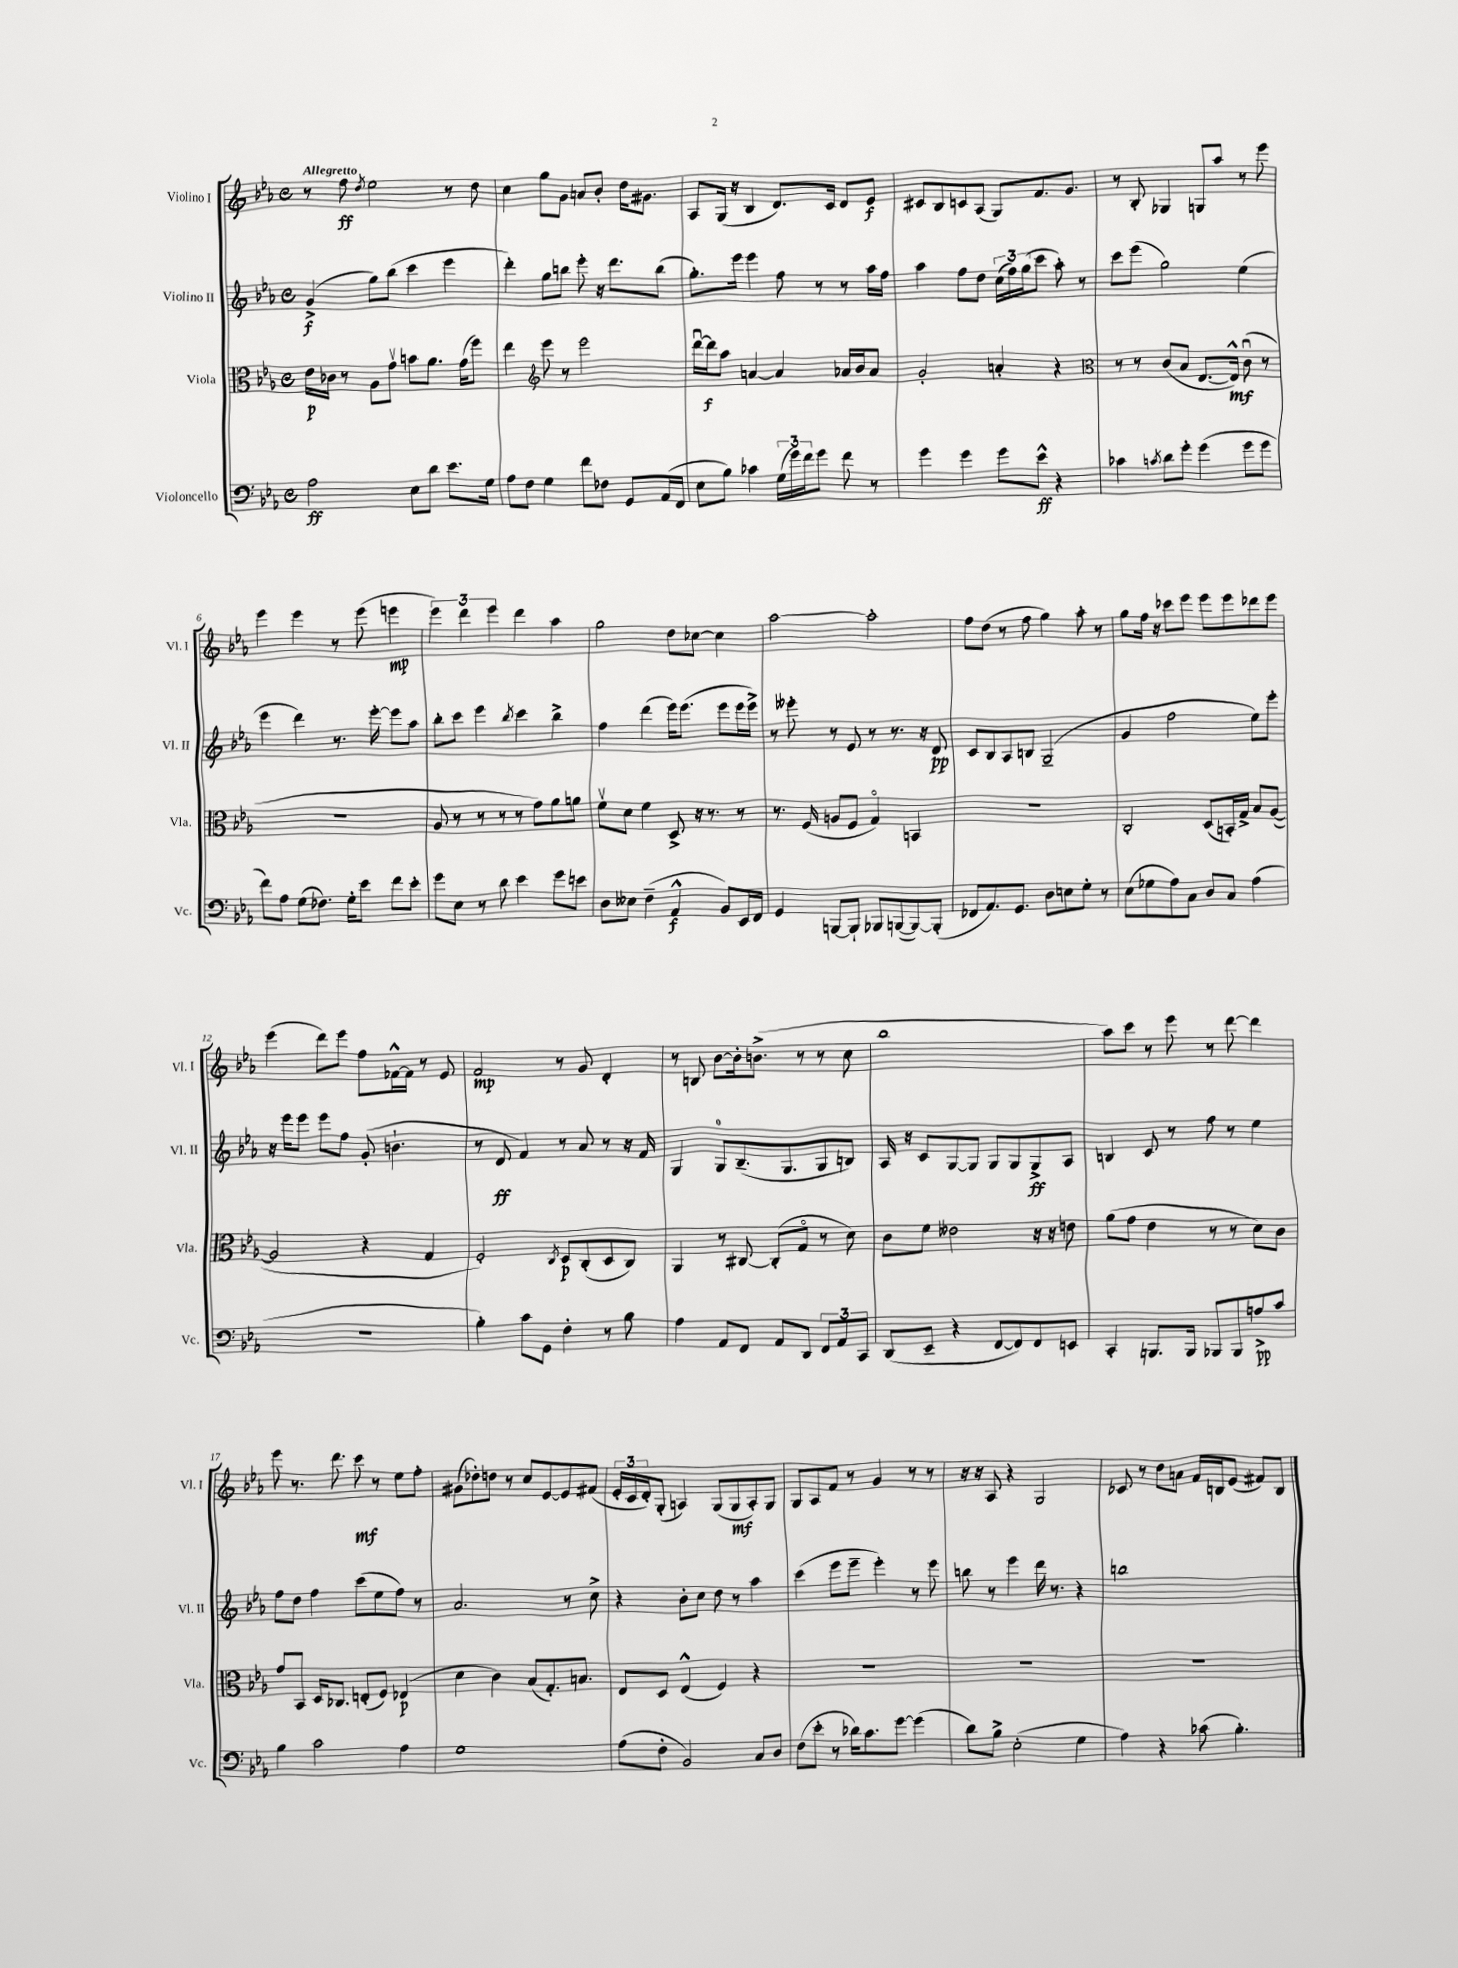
<<
\new StaffGroup <<
\new Staff = "s0" \with { instrumentName = "Violino I" shortInstrumentName = "Vl. I" } {
    \clef treble \key ees \major \defaultTimeSignature \time 4/4 \tempo "Allegretto"
    r8 f''8\ff \acciaccatura { d''8 } ees''2 r8 d''8 |
    c''4 g''8 g'8 a'8 bes'8-. d''16 gis'8. |
    aes8 g16( r16 bes4 d'8.) c'16 d'8 ees'8\f |
    cis'8 bes8 c'8 aes8( g8) f'8. g'8. |
    r8 bes8-. ges4 g8 aes''8 r8 ees'''8 |
    ees'''4 ees'''4 r8 ees'''8( e'''4\mp |
    \tuplet 3/2 { ees'''4) d'''4 ees'''4 } d'''4 aes''4 |
    g''2 d''8 ces''8~ ces''4 |
    aes''2~ aes''2-. |
    f''8 d''8( r8 f''8 g''4) aes''8-. r8 |
    g''8 f''16 r16 ces'''8 ees'''8 ees'''8 ees'''8 des'''8 ees'''8 |
    ees'''4( d'''8) ees'''8 f''8 fes'16~-^ fes'16 r8 ees'8 |
    f'2\mp r8 g'8 d'4-. |
    r8 b8 bes'8~ bes'16-. b'8.->( r8 r8 c''8 |
    bes''1 |
    aes''8) c'''8 r8 ees'''8 r8 d'''8~ d'''4 |
    ees'''8 r8. d'''8. c'''8\mf r8 ees''8 f''8-. |
    gis'8( des''8-.) d''8 r8 c''8 ees'8~ ees'8 fis'8( |
    \tuplet 3/2 { ees'16-. c'16 d'16-.) } g8-.( a4) g8( g8\mf a8-.) g8 |
    g8 aes8 f'8 r8 g'4 r8 r8 |
    r16 r16 aes8 r4 g2 |
    ces'8 r8 d''8 a'8 f'16 b16 ees'8( fis'8) b8 \bar "|." |
}
\new Staff = "s1" \with { instrumentName = "Violino II" shortInstrumentName = "Vl. II" } {
    \clef treble \key ees \major \defaultTimeSignature \time 4/4
    g'4->\f( g''8) bes''8( c'''4 ees'''4 |
    d'''4-.) g''8 b''8 ees'''8-. r16 d'''8. b''8( |
    g''8.-.) ees'''16 ees'''4 f''8 r8 r8 aes''16 f''16 |
    aes''4 f''8 d''8 \tuplet 3/2 { c''16( f''16) g''16( } c'''8 aes''8-.) r8 |
    c'''8 ees'''8( g''2) ees''4( |
    ees'''4 d'''4) r8. ees'''16~-. ees'''8 aes''8 |
    bes''8-. c'''8 ees'''4 \acciaccatura { bes''8 } c'''4 bes''4-> |
    f''4 d'''4( ees'''16) ees'''8.( ees'''8 ees'''16 ees'''16->) |
    r8 eeses'''8-. r8 ees'8 r8 r8. r16 d'8\pp |
    c'8 bes8 aes8 b8 g2--( |
    g'4 f''2 ees''8) ees'''8-. |
    r16 ees'''16 ees'''8 ees'''8 f''8 g'8-.( b'4.-! |
    r8 d'8\ff f'4) r8 aes'8 r8 r16 f'16 |
    g4 g8-0 bes8.--( g8. g8 b8) |
    aes16 r16 c'8 g8~ g8 g8 g8 g8->\ff aes8 |
    b4 c'8 r8 f''8 r8 ees''4 |
    f''8 d''8 f''4 c'''8( ees''8 f''8) r8 |
    aes'2. r8 c''8-> |
    r4 bes'8-. c''8 d''8 r8 aes''4 |
    c'''4( ees'''8 ees'''8-- ees'''4-.) r8 ees'''8 |
    b''8 r8 ees'''4 d'''16 r8. r4 |
    b''1 \bar "|." |
}
\new Staff = "s2" \with { instrumentName = "Viola" shortInstrumentName = "Vla." } {
    \clef alto \key ees \major \defaultTimeSignature \time 4/4
    ees'16\p ces'16 r8 aes8 g'8\upbow b'8 aes'8. g'16( f''8) |
    ees''4 \clef treble ees'''8 r8 ees'''2 |
    d'''16~\downbow d'''16\f aes''8 a'4~ a'4 aes'16 bes'16 aes'8 |
    g'2-. a'4-. r4 |
    \clef alto r8 r8 c'8( bes8 ees8.~ ees16-^\mf) c'8\downbow( r8 |
    R1 |
    aes8 r8 r8 r8 r8 g'8) aes'8 a'8 |
    f'8\upbow d'8 f'4 d8-> r16 r8. r8 |
    r8. f16( a8 f8 g4\flageolet) b,4 |
    R1 |
    c2-. d8( b,16-.) g16-> bes8 aes8~( |
    aes2 r4 g4 |
    f2-.) \acciaccatura { c8 } d8\p c8-.( d8 c8) |
    aes,4 r8 cis8~ cis8-.( g8\flageolet r8 d'8) |
    c'8 f'8 eeses'2 r16 r16 e'8 |
    aes'8( g'8 ees'4 r8 r8 d'8) c'8 |
    g'8 bes,8 d16 ces8. e8-.( f8) ees4\p( |
    d'4 c'4) bes8( g8.-.) b8. |
    ees8 d8 ees4-^( f4) r4 |
    R1 |
    R1 |
    R1 \bar "|." |
}
\new Staff = "s3" \with { instrumentName = "Violoncello" shortInstrumentName = "Vc." } {
    \clef bass \key ees \major \defaultTimeSignature \time 4/4
    aes2\ff ees8 d'8 ees'8. g16 |
    aes8 f8 g4 f'8 fes8 g,8 aes,16( f,16 |
    ees8 bes8) ces'4 \tuplet 3/2 { g16( g'16) f'16 } g'8 f'8 r8 |
    g'4 g'4 g'8 ees'8-^\ff r4 |
    ces'4 \acciaccatura { c'8 } d'8 g'8-. g'4( g'8 g'8 |
    f'8) aes8 g8( fes8.) g16-. ees'8 f'8 ees'8-. |
    g'8 ees8 r8 d'8 ees'4 g'8 e'8 |
    d8 eeses8 f4--( aes,4-^\f bes,8) ees,16 f,16 |
    g,4 b,,8~ b,,8-! bes,,8 b,,8~( b,,8~) b,,8-.( |
    fes,8 aes,8.) g,8. d8 e8 g8-. r8 |
    ees8( ges8 aes8) c8 d8 c8 aes4( |
    R1 |
    bes4-.) c'8 g,8 f4-. r8 bes8 |
    aes4 aes,8 f,8 aes,8 d,8 \tuplet 3/2 { f,8 aes,8 c,8 } |
    d,8( ees,8-- r4 f,8~ f,8) f,8 e,8 |
    c,4-. b,,8. b,,16 bes,,8 bes,,8 a8->\pp c'8 |
    bes4 c'2 aes4 |
    g1 |
    aes8( f8-. bes,2) c8 d8 |
    f8( ees'8-. r8 des'16) c'8. g'8~ g'4( |
    d'8) bes8-> ees2-.( g4 |
    aes4) r4 ces'8( bes4.-.) \bar "|." |
}
>>
>>
